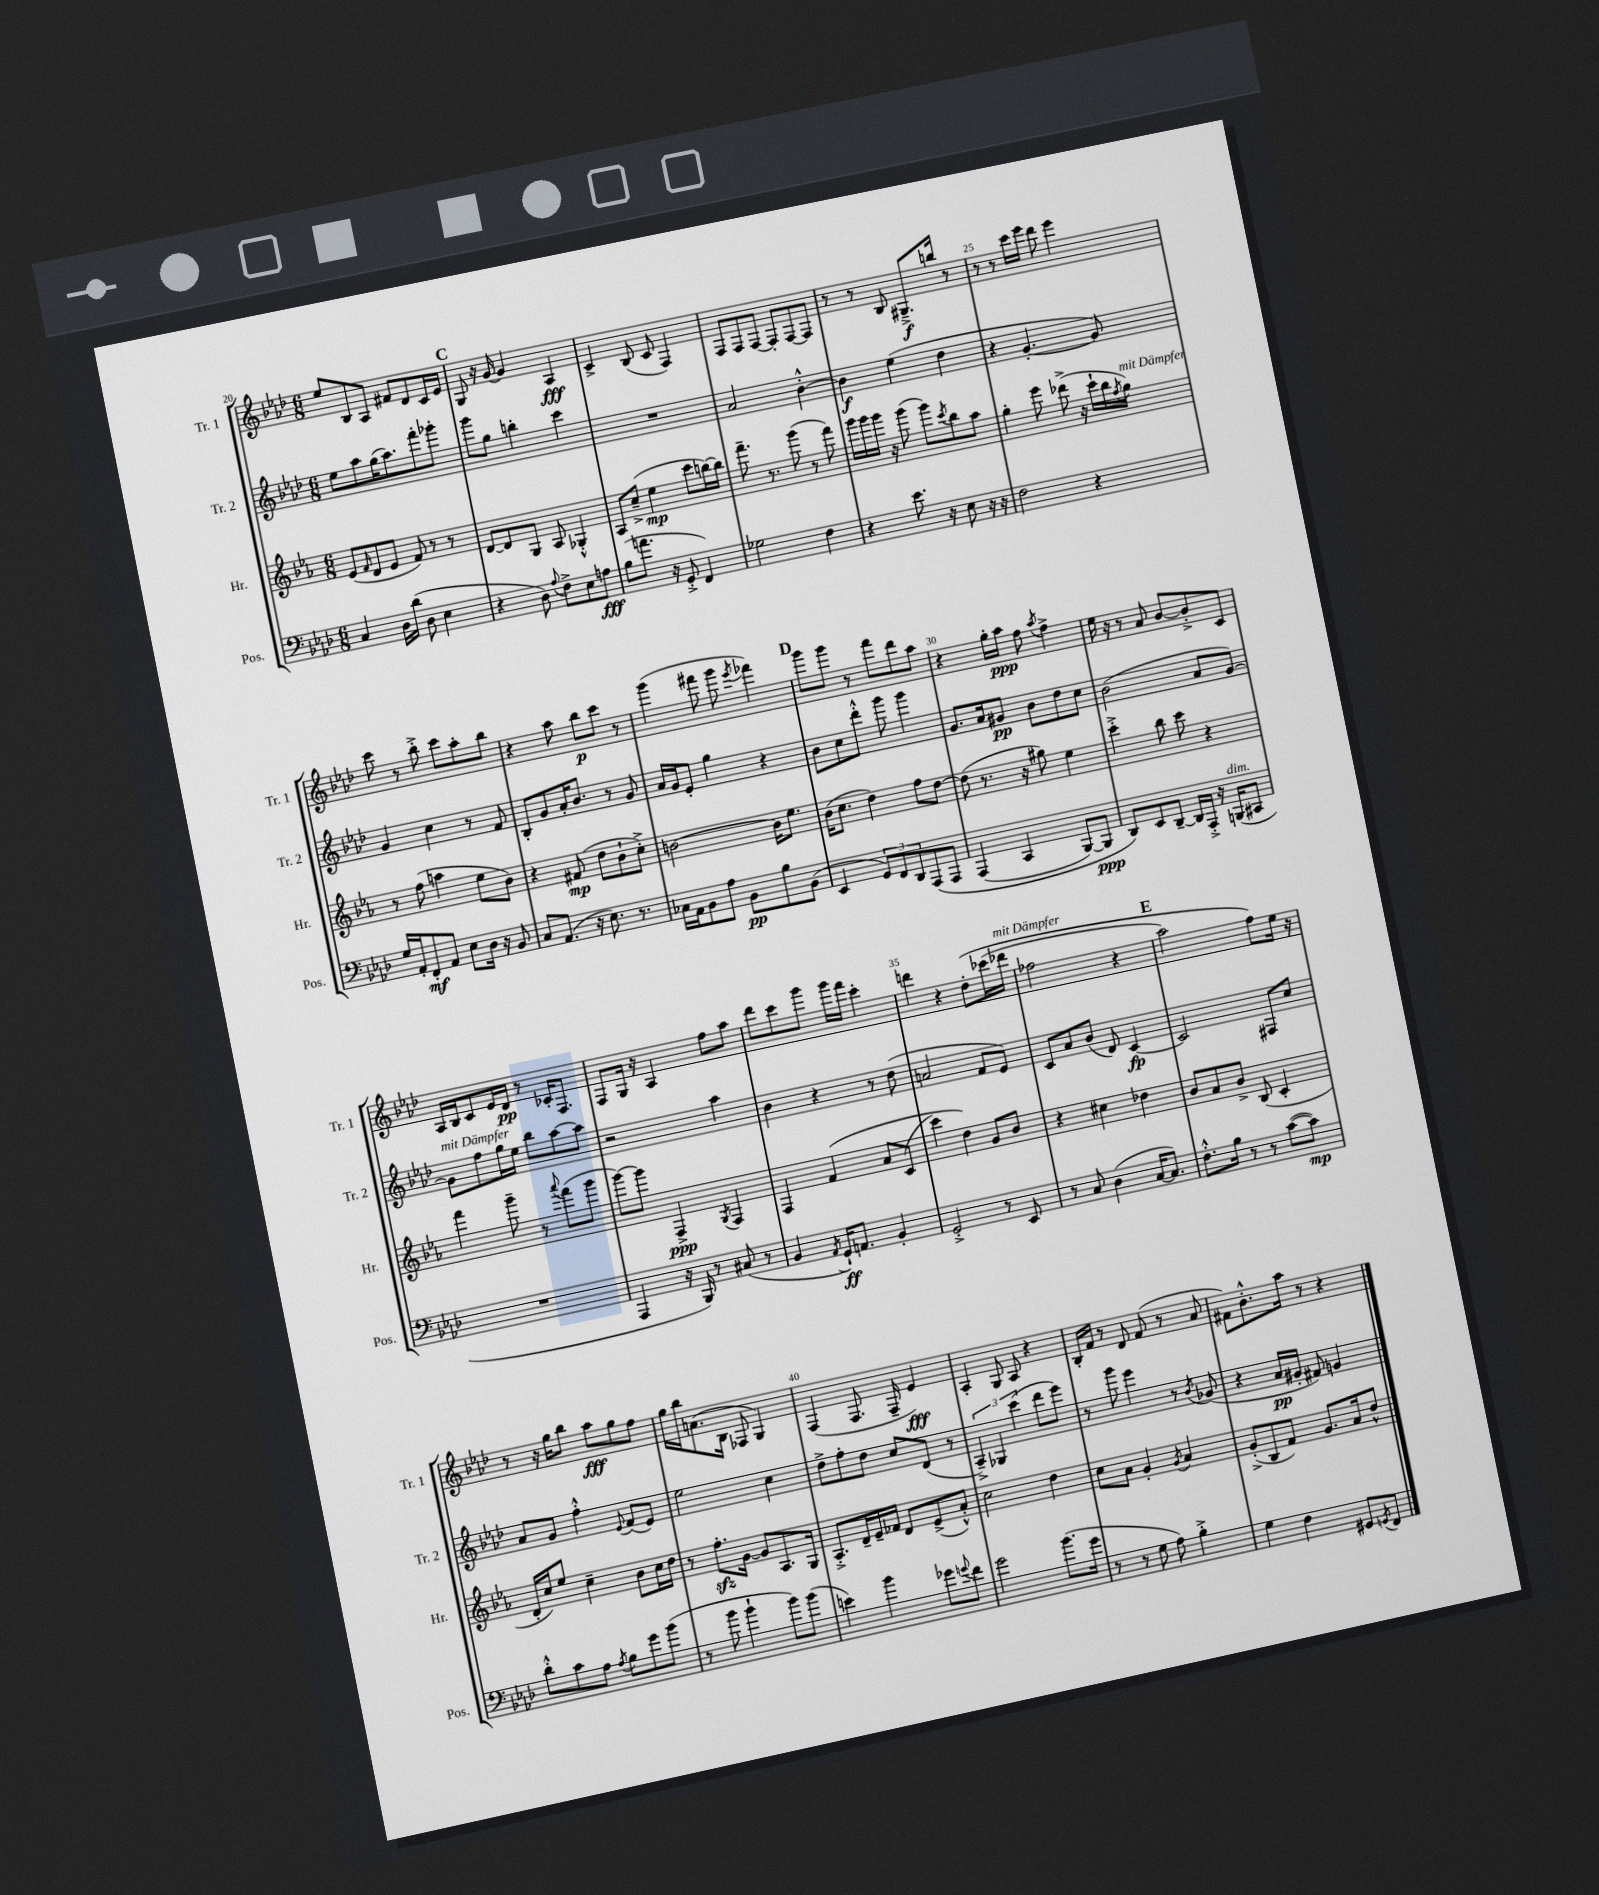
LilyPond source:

<<
\new StaffGroup <<
\new Staff = "s0" \with { instrumentName = "Tr. 1" shortInstrumentName = "Tr. 1" } {
    \clef treble \key aes \major \numericTimeSignature \time 6/8
    ees''8 bes8 aes8 fis'8 des'8 c'16 ees'16 |
    \mark \markup { \bold "C" } g8 r16 g'16~ g'4 aes4\fff |
    c'4-> bes8( c'8 f4) |
    f8 f8 f8~ f8-. f8~ f8 |
    r8 r8 bes8 gis8.--->\f b''16 r8 |
    r8 r8 c'''16 ees'''16 des'''8 ees'''4 |
    c'''8 r8 bes''8-.-> c'''8 aes''8-. bes''8 |
    r4 aes''8 bes''8\p c'''8 r8 |
    g'''4( fis'''8 g'''8 \acciaccatura { ees'''8 } fes'''4) |
    \mark \markup { \bold "D" } g'''8 g'''8 r8 f'''8 des'''8 aes''8 |
    r4 g''16-. aes''16\ppp f''8 \acciaccatura { aes''8 } f''4-> |
    ees''16 r16 r8 aes'8 bes'8~ bes'8-.-> c'8 |
    aes16 bes16 c'8 ees'16 des'16\pp r8 ces'16-. f8. |
    f8 g16 r16 aes4 f''8 aes''8 |
    des'''8 c'''8 g'''8 g'''16 f'''16 c'''4-. |
    d'''4 r4 des''8-.\( ces'''16( des'''16^\markup { \italic "mit Dämpfer" } |
    fes''2 r4 |
    \mark \markup { \bold "E" } aes''2) f''8\) ees''16 r16 |
    r8 r16 g''16 bes''8 aes''8\fff g''8 f''8 |
    g''16 bes''16 a'8.( bes16 fes8 g4) |
    f4( f8. f16-- ees'4\fff) |
    aes4-. g8 aes8 r4 |
    bes16-. f'16 r8 des'8 f'8( r8 aes'8 |
    fis'8) bes'8.-.-^ aes''16 r8 r4 \bar "|." |
}
\new Staff = "s1" \with { instrumentName = "Tr. 2" shortInstrumentName = "Tr. 2" } {
    \clef treble \key aes \major \numericTimeSignature \time 6/8
    ees''8 aes''8 g''16( aes''8.) f'''8-. ges'''8-. |
    \mark \markup { \bold "C" } g'''8 g''8 b''4-. c'''4 |
    R2. |
    aes'2 bes'4~-.-^ |
    bes'4\f ees''4( des''4 |
    r4 g'4.~-. g'8) |
    g'4 c''4 r8 f'8 |
    bes8-. g'8 aes'16-. bes'8. r8 g'8 |
    aes'16 g'16 ees'8-. g''4 r4 |
    \mark \markup { \bold "D" } bes'8 c''8 des'''8-.-^ g'''8 g'''4 |
    g'8. aes'16 gis'8\pp bes'8 des''8 c''8 |
    bes'2( aes'8 g'8~) |
    g'8^\markup { \italic "mit Dämpfer" } f''8 g''16 ees''16 bes''8 aes''8~ aes''8 |
    r2 aes''4 |
    bes'4 r4 r8 des''8( |
    a'2 f'8 ees'8) |
    c'8 aes'8 bes'8( des'8) c'4~\fp |
    \mark \markup { \bold "E" } c'2 fis8 c''8 |
    aes'8 g'8 f''4-.-^ \appoggiatura { ees'8 } f'8( ees'8) |
    ees''2 c''4 |
    des''8-> f''8-. des''8 c''8 des'8( r8 |
    \tuplet 3/2 { aes4--->) ges4 c'''4( } des'''8 ees'''8) |
    r8 g'''8 ees'''4 r8 \acciaccatura { bes'8 } ges'8( |
    r4 aes'16\pp gis'16-. fis'8) g'4 \bar "|." |
}
\new Staff = "s2" \with { instrumentName = "Hr." shortInstrumentName = "Hr." } {
    \clef treble \key ees \major \numericTimeSignature \time 6/8
    ees'8( \grace { f'16 } d'8 ees'8 f'8) r8 r8 |
    \mark \markup { \bold "C" } d'8~ d'8 g8 aes8 ges4-.-^ |
    aes8 c''8--->( ees''4\mp c'''8 b''16~) b''16 |
    f'''8.-- r8. g'''8( r8 f'''8) |
    g'''16 g'''16 g'''16 r16 g'''8( g'''8) \acciaccatura { c'''8 } bes''8 aes''8 |
    g''4-. ees'''8 des'''8->( r16 c'''16-! bes''16 \acciaccatura { f''8 } g''16^\markup { \italic "mit Dämpfer" }) |
    r8 f''8( a''4 ees''8 bes'8) |
    r4 fis'8\mp( d''8 bes'8-! c''8-.->) |
    b'2~ b'16 ees''8. |
    \mark \markup { \bold "D" } bes'16( c''8. d''4) f''8 d''8~ |
    d''8( r8. r16 gis''8) ees''4 |
    c'''4-.-> bes''8 c'''8 r4 |
    f'''4 g'''8-- r8 \appoggiatura { aes'''8 } f'''8( g'''8 |
    g'''8~) g'''8 f4->\ppp \acciaccatura { g8 } f4 |
    f4 f'4\( aes'8 c'8( |
    c'''4) d''4\) g'8 bes'8 |
    r4 cis''4 des''4 |
    \mark \markup { \bold "E" } bes'8 aes'8 bes'8-> bes8( c'4-. |
    d'16-. c''16) ees''8 c''4-- bes'8 c''16 d''16 |
    r8 f''8.-.\sfz g'16~ g'8 aes8. g16 |
    aes8.-.-> d'16-- ees'16-- fes'16 d'8 ees'8->( aes'8-.-^) |
    c''2 d''4 |
    c''8 aes'8 g'4-. \acciaccatura { g'8 } aes'4 |
    g'8-.->( bes8 f'8) g'8. aes'16 d''8-^ \bar "|." |
}
\new Staff = "s3" \with { instrumentName = "Pos." shortInstrumentName = "Pos." } {
    \clef bass \key aes \major \numericTimeSignature \time 6/8
    c4 des16 des'16( des8 ees4 |
    \mark \markup { \bold "C" } r4 des8) \appoggiatura { aes8 } f8-> ees8 a8\fff |
    bes8( a'8. r16 g,8-.-> f,4) |
    ges2 f4 |
    r4 ees'8. r16 ees8 r16 r16 |
    f2 r4 |
    g16 aes,16-. f,8-.\mf aes,8 ees8 des16 r16 bes,8 |
    c8 aes,8.( r16 ees8.) r8. |
    ces16 aes,16 bes,8 aes8 bes,8\pp bes8 bes,8( |
    \mark \markup { \bold "D" } ees,4 \tuplet 3/2 { g,8) f,8 des,8 } aes,,8\( aes,,8 |
    aes,,4( c,4 bes,,8~) bes,,8\ppp |
    des,8\) ees,8 des,8~-- des,16 aes,,16-.-> r16 b,,16^\markup { \italic "dim." }( cis,8 |
    R2. |
    aes,,4 r16 bes,,16) r8 cis8( r8 |
    bes,4 \acciaccatura { aes,8 } g,16-!\ff) a,8. bes,4-. |
    g,2-.-> r8 ees,8 |
    r8 c8 des4( c16~ c8.) |
    \mark \markup { \bold "E" } f8.-.-^ bes16 r8 r8 c'8~( c'8\mp) |
    des'8-.-^ c'8 aes8 \acciaccatura { aes8 } bes8 g'8 bes'8( |
    r8 bes'8 bes'4-! bes'8) bes'8( |
    e'4) bes'4 ges'8 \appoggiatura { g'8 } f'8 |
    g'2 bes'8.( g'16 |
    r8 r8 g8 aes8) bes4-.-> |
    g4 f4 gis,8 \acciaccatura { g,8 } f,8 \bar "|." |
}
>>
>>
\layout { \context { \Score currentBarNumber = #20 \override BarNumber.break-visibility = ##(#f #t #t) barNumberVisibility = #(every-nth-bar-number-visible 5) } }
